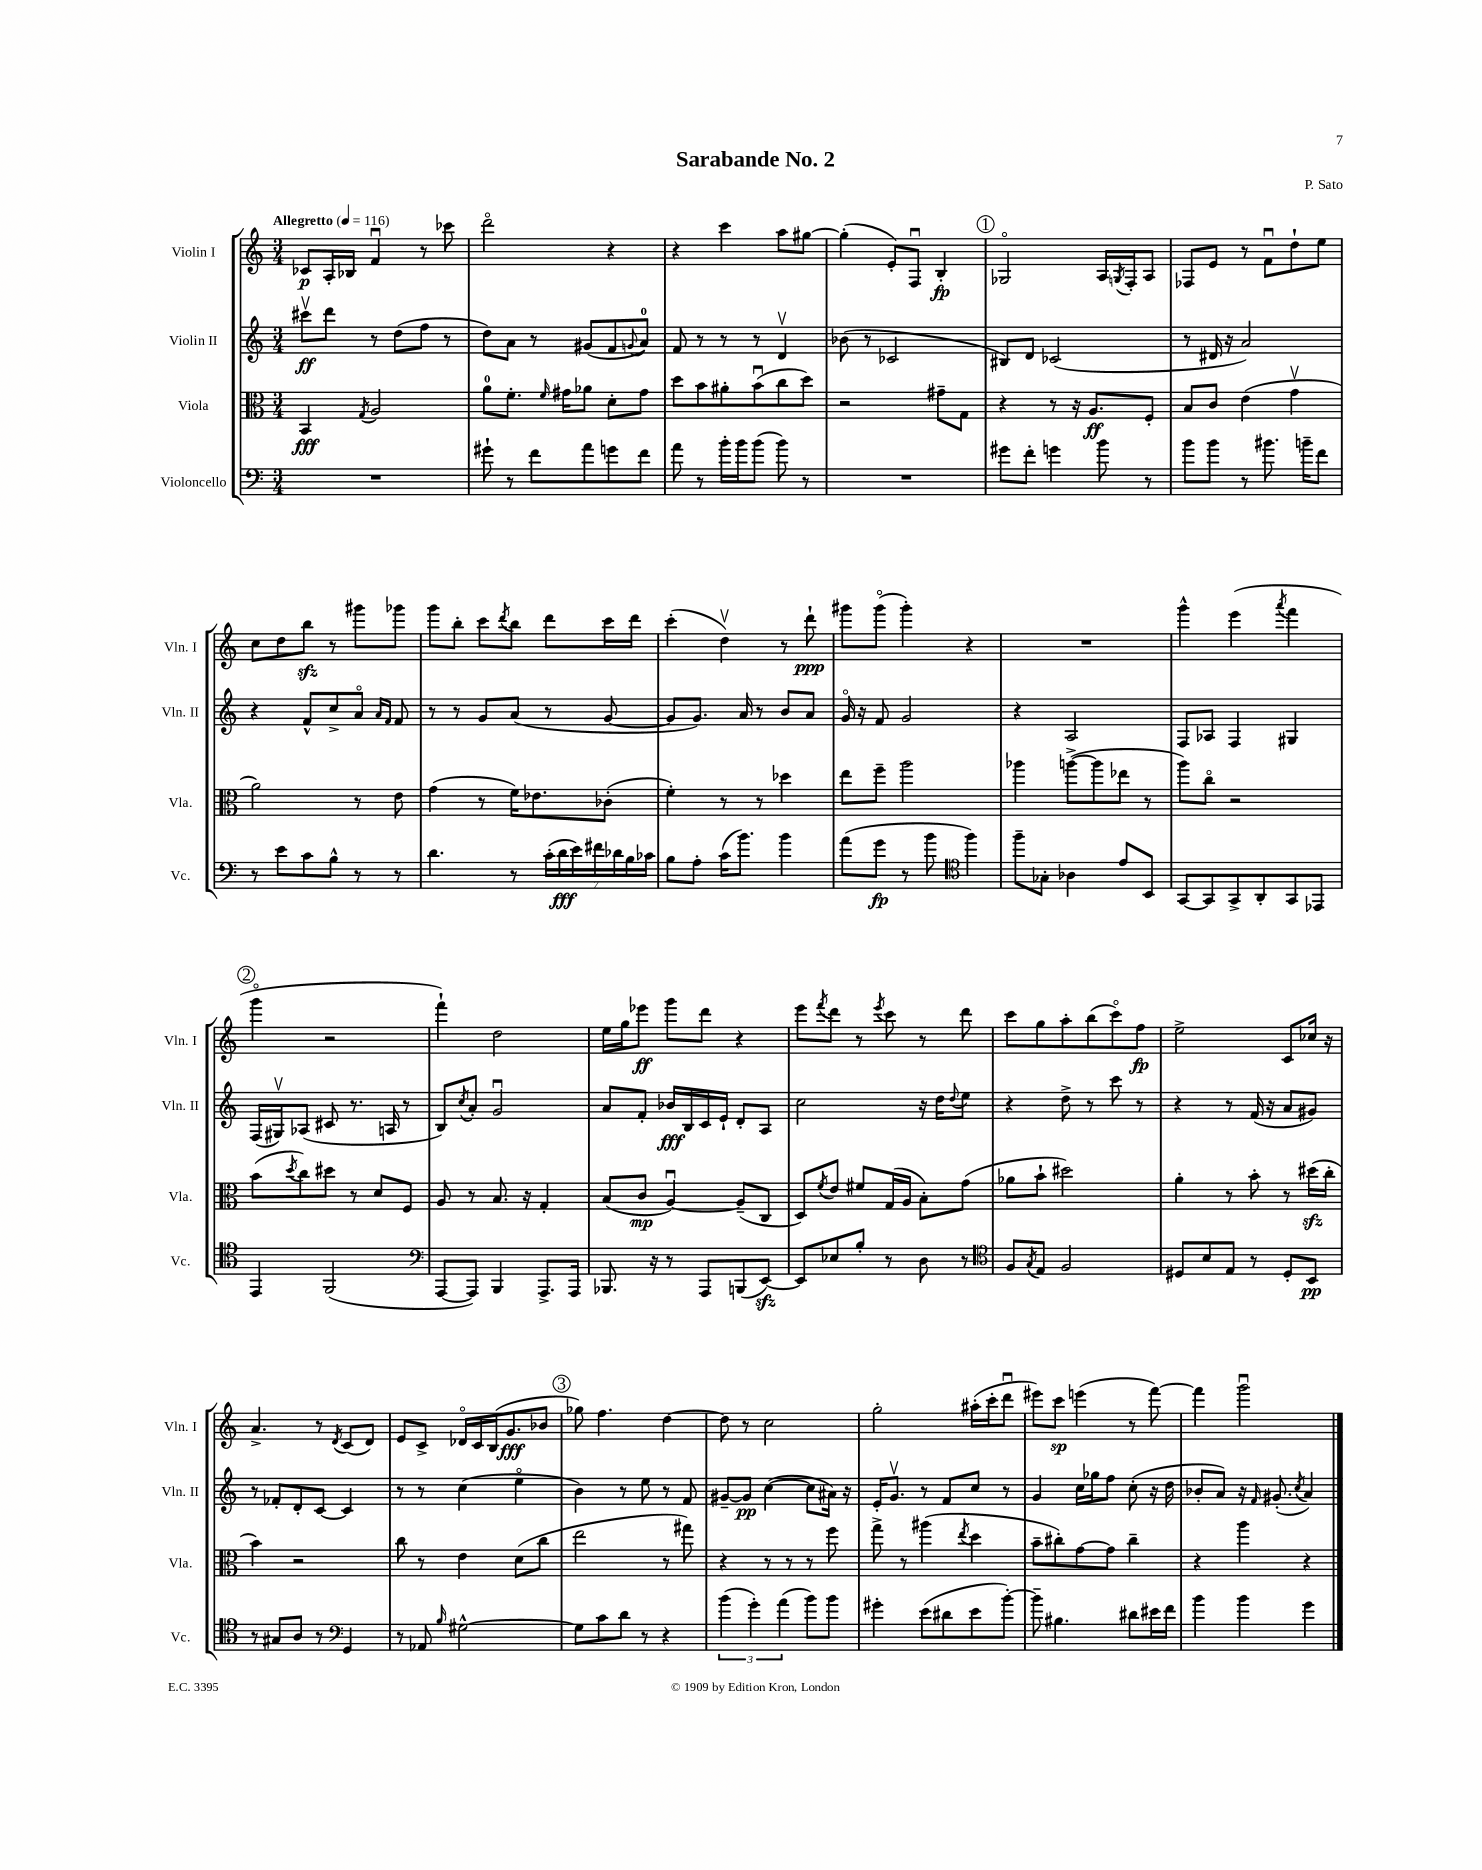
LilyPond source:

\header { title = "Sarabande No. 2" composer = "P. Sato" }
<<
\new StaffGroup <<
\new Staff = "s0" \with { instrumentName = "Violin I" shortInstrumentName = "Vln. I" } {
    \clef treble \key c \major \numericTimeSignature \time 3/4 \tempo "Allegretto" 4 = 116
    ces'8\p a16-. bes16 f'4\downbow r8 ces'''8 |
    d'''2\flageolet r4 |
    r4 c'''4 a''8 gis''8~ |
    gis''4-.( e'8-.) f8\downbow b4-.\fp |
    \mark \markup { \circle "1" } ges2\flageolet a16 \acciaccatura { g8 } f16-. a8 |
    fes8 e'8 r8 f'8\downbow d''8-! e''8 |
    c''8 d''8 b''8\sfz r8 gis'''8 ges'''8 |
    g'''8 b''8-. c'''8 \acciaccatura { d'''8 } b''8 d'''8 c'''16 d'''16 |
    c'''4-.( d''4\upbow) r8 d'''8-!\ppp |
    gis'''8 gis'''8\flageolet( gis'''4-.) r4 |
    R2. |
    g'''4-^ e'''4( \acciaccatura { a'''8 } f'''4 |
    \mark \markup { \circle "2" } g'''4\flageolet r2 |
    f'''4-!) d''2 |
    e''16 g''16 ees'''8\ff g'''8 d'''8 r4 |
    e'''8 \acciaccatura { f'''8 } d'''8 r8 \acciaccatura { e'''8 } c'''8 r8 d'''8 |
    c'''8 g''8 a''8-. b''8( c'''8\flageolet) f''8\fp |
    e''2-> c'8 ces''16 r16 |
    a'4.-> r8 \acciaccatura { d'8 } c'8( d'8) |
    e'8 c'8-> des'16\flageolet c'16 b16( g'8.\fff bes'8 |
    \mark \markup { \circle "3" } ges''8) f''4. d''4~ |
    d''8 r8 c''2 |
    g''2-. ais''16-.( c'''16-. d'''8\downbow |
    eis'''8) c'''8\sp e'''4( r8 f'''8~) |
    f'''4 g'''2\downbow \bar "|." |
}
\new Staff = "s1" \with { instrumentName = "Violin II" shortInstrumentName = "Vln. II" } {
    \clef treble \key c \major \numericTimeSignature \time 3/4
    cis'''8\upbow\ff d'''8 r8 d''8( f''8 r8 |
    d''8) a'8 r8 gis'8( f'8 \appoggiatura { g'8 } a'8-0) |
    f'8 r8 r8 r8 d'4\upbow |
    bes'8( r8 ces'2 |
    \mark \markup { \circle "1" } bis8) d'8 ces'2( |
    r8 dis'16 r16 a'2) |
    r4 f'8-^ c''8-> a'8\flageolet \grace { a'16 f'16 } f'8 |
    r8 r8 g'8 a'8( r8 g'8~ |
    g'8 g'8.) a'16 r8 b'8 a'8 |
    g'16\flageolet r16 f'8 g'2 |
    r4 a2 |
    f8 aes8 f4 gis4 |
    \mark \markup { \circle "2" } f16( gis16\upbow) aes8( cis'8 r8. a16 r8 |
    b8) \acciaccatura { c''8 } a'8-. g'2\downbow |
    a'8 f'8-. bes'16\fff b16 c'16 e'16-! d'8-. a8 |
    c''2 r16 d''16 \appoggiatura { d''8 } e''8 |
    r4 d''8-> r8 c'''8 r8 |
    r4 r8 f'16( r16 a'8 gis'8) |
    r8 fes'8-. d'8-. c'8~ c'4 |
    r8 r8 c''4( e''4\flageolet |
    \mark \markup { \circle "3" } b'4) r8 e''8 r8 f'8 |
    gis'8~-- gis'8\pp c''4~( c''8 ais'16) r16 |
    e'16-. g'8.\upbow r8 f'8 c''8 r8 |
    g'4 c''16 ges''16 f''8 c''8-.( r16 d''16 |
    bes'8-. a'8) r16 \grace { f'16 } gis'8.-.( \acciaccatura { c''8 } a'4) \bar "|." |
}
\new Staff = "s2" \with { instrumentName = "Viola" shortInstrumentName = "Vla." } {
    \clef alto \key c \major \numericTimeSignature \time 3/4
    b,4\fff \acciaccatura { g8 } a2 |
    a'8-0 f'8.-. \grace { f'16 } gis'16 aes'8 d'8-. gis'8 |
    d''8 b'8 ais'8-. b'8\downbow( c''8 d''8) |
    r2 gis'8-- g8 |
    \mark \markup { \circle "1" } r4 r8 r16 a8.\ff f8-. |
    b8 c'8 e'4( g'4\upbow |
    a'2) r8 e'8 |
    g'4( r8 f'16) ees'8. ces'8-.( |
    f'4-.) r8 r8 des''4 |
    e''8 f''8-- a''2 |
    aes''4 a''8~->( a''8 ees''8 r8 |
    a''8) c''8\flageolet r2 |
    \mark \markup { \circle "2" } b'8( \acciaccatura { d''8 } c''8) dis''8 r8 d'8 f8 |
    a8 r8 b8. r16 g4-. |
    b8( c'8\mp a4~\downbow) a8--( c8 |
    d8) \acciaccatura { f'8 } e'8 fis'8 g16( a16 b8-.) g'8( |
    aes'8 b'8-! dis''2) |
    a'4-. r8 b'8-. r8 dis''16\sfz( c''16-. |
    b'4) r2 |
    c''8 r8 e'4 d'8( c''8 |
    \mark \markup { \circle "3" } e''2 r8 gis''8) |
    r4 r8 r8 r8 f''8 |
    g''8-> r8 ais''4( \acciaccatura { e''8 } d''4 |
    b'8-- cis''8-.) g'8~ g'8 cis''4-- |
    r4 a''4 r4 \bar "|." |
}
\new Staff = "s3" \with { instrumentName = "Violoncello" shortInstrumentName = "Vc." } {
    \clef bass \key c \major \numericTimeSignature \time 3/4
    R2. |
    gis'8-! r8 f'8 a'8 g'8 f'8 |
    a'8 r8 b'16-. b'16 b'8( b'8) r8 |
    R2. |
    \mark \markup { \circle "1" } gis'8 f'8-. g'4 b'8 r8 |
    b'8 b'8 r8 bis'8. b'16-- f'8 |
    r8 e'8 c'8 b8-^ r8 r8 |
    d'4. r8 \tuplet 7/4 { c'16-.( d'16\fff e'16) fis'16 des'16 b16 ces'16 } |
    b8 a8-. c'16( b'8.) b'4 |
    a'8( g'8\fp r8 b'8 \clef tenor f''4) |
    f''8-- ges8-. aes4 e'8 b,8 |
    g,8~ g,8 g,8-> a,8-. g,8 ees,8 |
    \mark \markup { \circle "2" } e,4 f,2( |
    \clef bass a,,8~ a,,8) b,,4 a,,8.-> a,,16 |
    bes,,8. r16 r8 a,,8 b,,8( e,8~\sfz) |
    e,8 ees8 b8-. r8 d8 r8 |
    \clef tenor f8 \acciaccatura { g8 } e8 f2 |
    dis8 b8 e8 r8 dis8-. b,8\pp |
    r8 gis8 a8 r8 \clef bass g,4 |
    r8 aes,8 \grace { b16 } gis2~-^ |
    \mark \markup { \circle "3" } gis8 c'8 d'8 r8 r4 |
    \tuplet 3/2 { b'4( g'4-.) a'4( } b'8) b'8 |
    gis'4-. e'8( dis'8 e'8 b'8~-.) |
    b'8-- bis4. dis'8 eis'16 f'16 |
    b'4 b'4 g'4 \bar "|." |
}
>>
>>
\layout { \context { \Score \remove "Bar_number_engraver" } }
